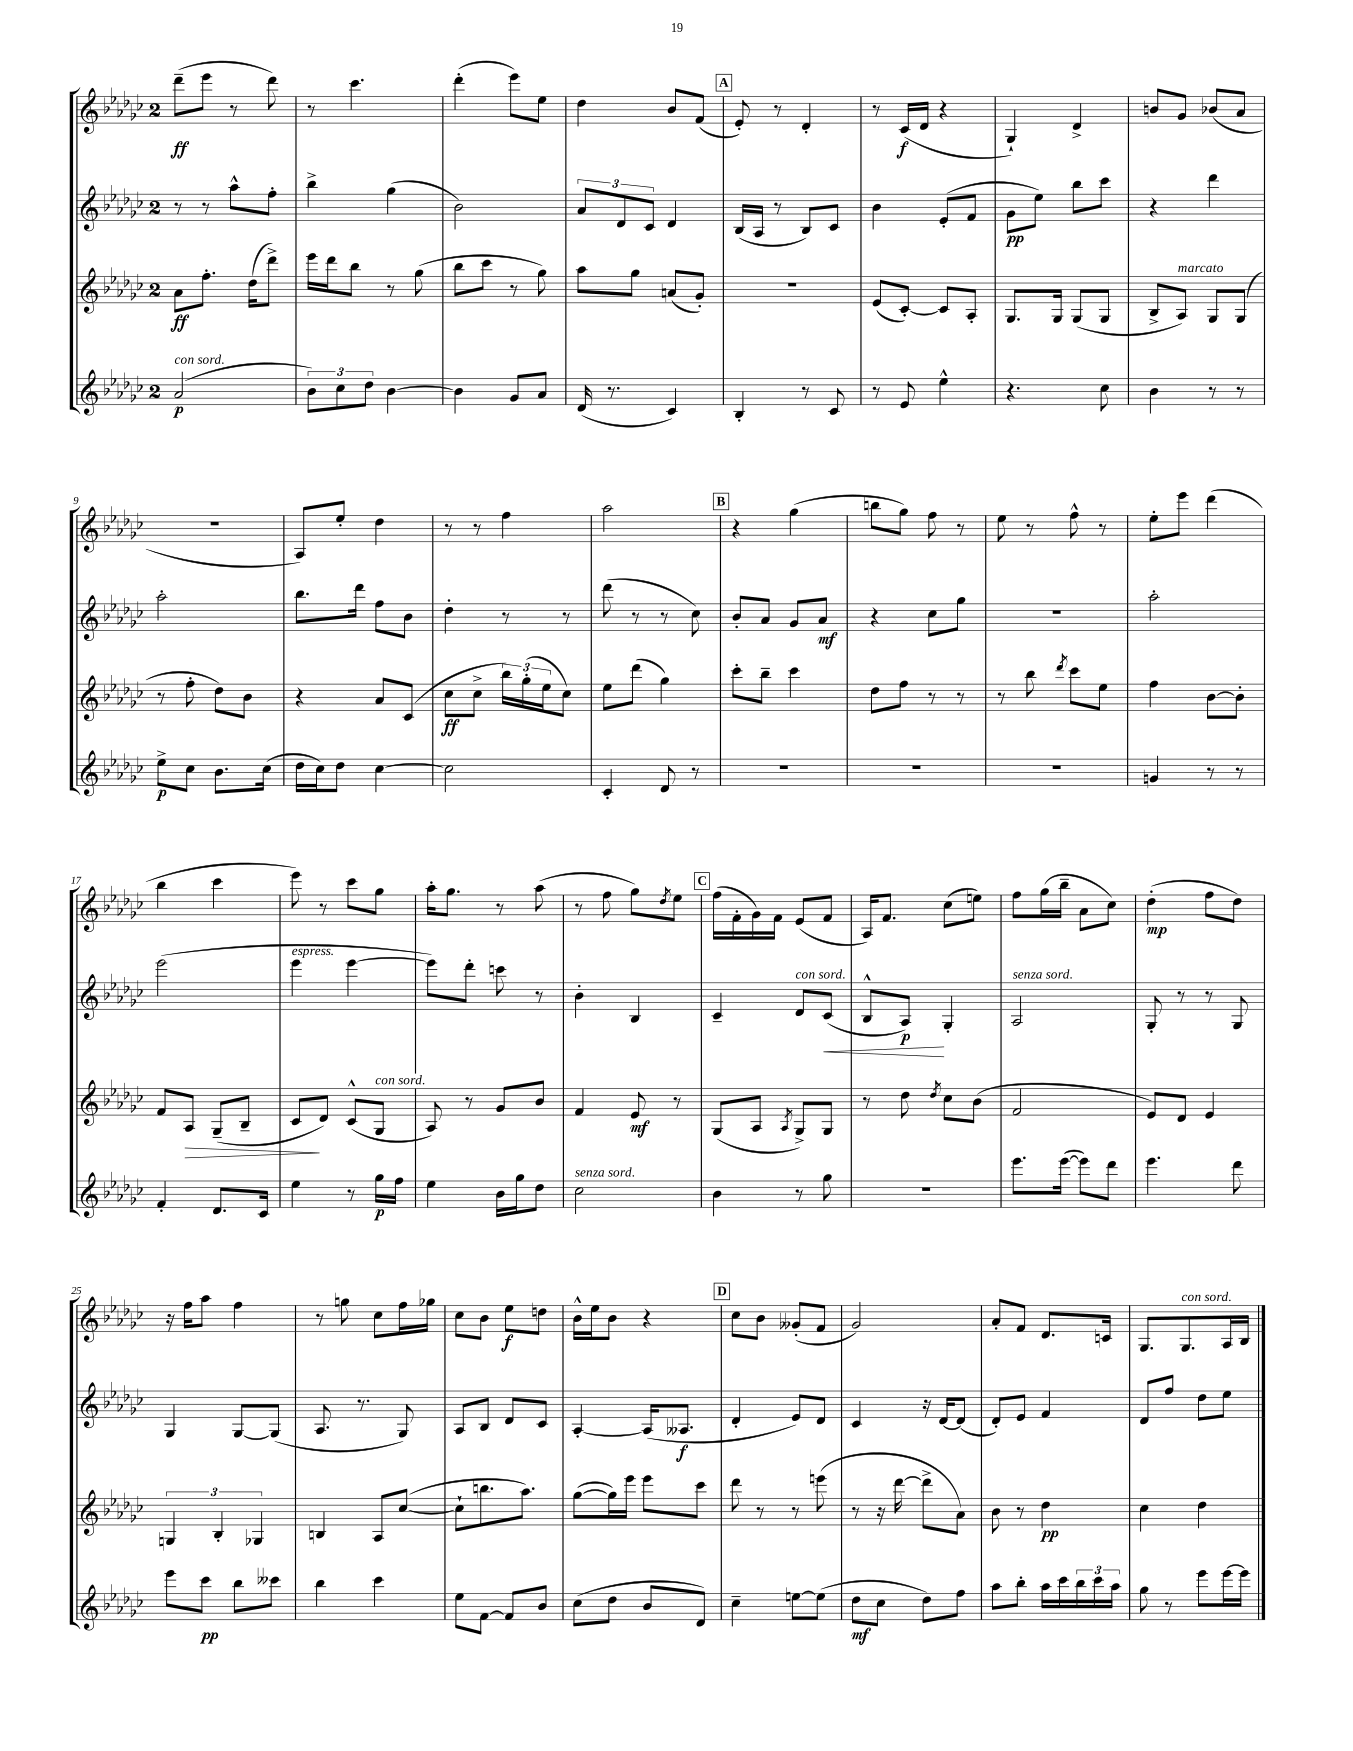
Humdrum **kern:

**kern	**dynam	**kern	**dynam	**kern	**dynam	**kern	**dynam
*part4	*part4	*part3	*part3	*part2	*part2	*part1	*part1
*staff4	*staff4	*staff3	*staff3	*staff2	*staff2	*staff1	*staff1
*clefG2	*	*clefG2	*	*clefG2	*	*clefG2	*
*k[b-e-a-d-g-c-]	*	*k[b-e-a-d-g-c-]	*	*k[b-e-a-d-g-c-]	*	*k[b-e-a-d-g-c-]	*
*M2/4	*	*M2/4	*	*M2/4	*	*M2/4	*
=1	=1	=1	=1	=1	=1	=1	=1
!LO:TX:a:i:t=con sord.	!	!	!	!	!	!	!
(2a-/	p	8a-\L	ff	8r	.	(8ddd-~\L	ff
.	.	8.ff'\J	.	8r	.	8eee-\J	.
.	.	.	.	8aa-^^\L	.	8r	.
.	.	(16dd-\KL	.	.	.	.	.
.	.	8ddd-^\J)	.	8ff'\J	.	8ddd-\)	.
=2	=2	=2	=2	=2	=2	=2	=2
12b-\L)	.	16eee-\LL	.	4bb-^\	.	8r	.
.	.	16ddd-\J	.	.	.	.	.
12cc-\	.	.	.	.	.	.	.
.	.	8bb-\J	.	.	.	4.ccc-\	.
12dd-\J	.	.	.	.	.	.	.
[4b-\	.	8r	.	(4gg-\	.	.	.
.	.	(8gg-\	.	.	.	.	.
=3	=3	=3	=3	=3	=3	=3	=3
4b-\]	.	8bb-\L	.	2b-\)	.	(4ddd-'\	.
.	.	8ccc-\J	.	.	.	.	.
8g-/L	.	8r	.	.	.	8eee-\L)	.
8a-/J	.	8gg-\)	.	.	.	8ee-\J	.
=4	=4	=4	=4	=4	=4	=4	=4
(16d-/	.	8aa-\L	.	12a-/L	.	4dd-\	.
8.r	.	.	.	.	.	.	.
.	.	.	.	12d-/	.	.	.
.	.	8gg-\J	.	.	.	.	.
.	.	.	.	12c-/J	.	.	.
4c-/)	.	(8an/L	.	4d-/	.	8b-/L	.
.	.	8g-'/J)	.	.	.	(8f/J	.
!!LO:REH:place=s1:t=A
=5	=5	=5	=5	=5	=5	=5	=5
4B-'/	.	2r	.	(16B-/LL	.	8e-'/)	.
.	.	.	.	16A-/JJ	.	.	.
.	.	.	.	8r	.	8r	.
8r	.	.	.	8B-/L)	.	4d-'/	.
8c-/	.	.	.	8c-/J	.	.	.
=6	=6	=6	=6	=6	=6	=6	=6
8r	.	(8e-/L	.	4b-\	.	8r	.
8e-/	.	[8c-'/J)	.	.	.	(16c-/LL	f
.	.	.	.	.	.	16d-/JJ	.
4ee-^^\	.	8c-/L]	.	(8e-'/L	.	4r	.
.	.	8A-'/J	.	8f/J	.	.	.
=7	=7	=7	=7	=7	=7	=7	=7
4.r	.	8.G-/L	.	8g-\L	pp	4G-`/)	.
.	.	.	.	8ee-\J)	.	.	.
.	.	16G-/Jk	.	.	.	.	.
.	.	(8G-/L	.	8bb-\L	.	4d-^/	.
8cc-\	.	8G-/J	.	8ccc-\J	.	.	.
=8	=8	=8	=8	=8	=8	=8	=8
4b-\	.	8B-^/L	.	4r	.	8bn/L	.
!	!	!LO:TX:a:i:t=marcato	!	!	!	!	!
.	.	8A-/J)	.	.	.	8g-/J	.
8r	.	8G-/L	.	4ddd-\	.	(8b-X/L	.
8r	.	(8G-/J	.	.	.	8a-/J	.
!!LO:LB:g=z
=9	=9	=9	=9	=9	=9	=9	=9
8ee-^\L	p	8r	.	2aa-'\	.	2r	.
8cc-\J	.	8ff'\	.	.	.	.	.
8.b-\L	.	8dd-\L)	.	.	.	.	.
.	.	8b-\J	.	.	.	.	.
(16cc-\Jk	.	.	.	.	.	.	.
=10	=10	=10	=10	=10	=10	=10	=10
16dd-\LL	.	4r	.	8.bb-\L	.	8A-/L)	.
16cc-\J)	.	.	.	.	.	.	.
8dd-\J	.	.	.	.	.	8ee-'/J	.
.	.	.	.	16ddd-\Jk	.	.	.
[4cc-\	.	8a-/L	.	8ff\L	.	4dd-\	.
.	.	(8c-/J	.	8b-\J	.	.	.
=11	=11	=11	=11	=11	=11	=11	=11
2cc-\]	.	8cc-\L	ff	4dd-'\	.	8r	.
.	.	8cc-^\J	.	.	.	8r	.
.	.	24bb-\LL)	.	8r	.	4ff\	.
.	.	(24gg-'\	.	.	.	.	.
.	.	24ee-\J	.	.	.	.	.
.	.	8cc-\J)	.	8r	.	.	.
=12	=12	=12	=12	=12	=12	=12	=12
4c-'/	.	8ee-\L	.	(8ddd-\	.	2aa-\	.
.	.	(8ddd-\J	.	8r	.	.	.
8d-/	.	4gg-\)	.	8r	.	.	.
8r	.	.	.	8cc-\)	.	.	.
!!LO:REH:place=s1:t=B
=13	=13	=13	=13	=13	=13	=13	=13
2r	.	8ccc-'\L	.	8b-'/L	.	4r	.
.	.	8bb-~\J	.	8a-/J	.	.	.
.	.	4ccc-\	.	8g-/L	.	(4gg-\	.
.	.	.	.	8a-/J	mf	.	.
=14	=14	=14	=14	=14	=14	=14	=14
2r	.	8dd-\L	.	4r	.	8bbn\L	.
.	.	8ff\J	.	.	.	8gg-\J)	.
.	.	8r	.	8cc-\L	.	8ff\	.
.	.	8r	.	8gg-\J	.	8r	.
=15	=15	=15	=15	=15	=15	=15	=15
2r	.	8r	.	2r	.	8ee-\	.
.	.	8bb-\	.	.	.	8r	.
.	.	8qddd-/	.	.	.	.	.
.	.	8ccc-\L	.	.	.	8ff^^\	.
.	.	8ee-\J	.	.	.	8r	.
=16	=16	=16	=16	=16	=16	=16	=16
4gn/	.	4ff\	.	2aa-'\	.	8ee-'\L	.
.	.	.	.	.	.	8eee-\J	.
8r	.	[8b-\L	.	.	.	(4ddd-\	.
8r	.	8b-'\J]	.	.	.	.	.
!!LO:LB:g=z
=17	=17	=17	=17	=17	=17	=17	=17
4f'/	.	8f/L	.	(2eee-\	.	4bb-\	.
!	!	!	!LO:HP:b	!	!	!	!
.	.	8A-/J	>	.	.	.	.
8.d-/L	.	(8G-~/L	.	.	.	4ccc-\	.
.	.	8B-~/J	.	.	.	.	.
16c-/Jk	.	.	.	.	.	.	.
=18	=18	=18	=18	=18	=18	=18	=18
!	!	!	!	!LO:TX:a:i:t=espress.	!	!	!
4ee-\	.	8c-/L	.	4eee-\	.	8eee-\)	.
.	.	8d-/J)	]	.	.	8r	.
8r	.	(8c-^^/L	.	[4eee-\	.	8ccc-\L	.
!	!	!LO:TX:a:i:t=con sord.	!	!	!	!	!
16gg-\LL	p	8G-/J	.	.	.	8gg-\J	.
16ff\JJ	.	.	.	.	.	.	.
=19	=19	=19	=19	=19	=19	=19	=19
4ee-\	.	8A-/)	.	8eee-\L])	.	16aa-'\KL	.
.	.	.	.	.	.	8.gg-\J	.
.	.	8r	.	8ddd-'\J	.	.	.
16b-\LL	.	8g-/L	.	8cccn\	.	8r	.
16gg-\J	.	.	.	.	.	.	.
8dd-\J	.	8b-/J	.	8r	.	(8aa-\	.
=20	=20	=20	=20	=20	=20	=20	=20
!LO:TX:a:i:t=senza sord.	!	!	!	!	!	!	!
2cc-\	.	4f/	.	4b-'\	.	8r	.
.	.	.	.	.	.	8ff\	.
.	.	8e-/	mf	4B-/	.	8gg-\L)	.
.	.	.	.	.	.	8qdd-/	.
.	.	8r	.	.	.	8ee-\J	.
!!LO:REH:place=s1:t=C
=21	=21	=21	=21	=21	=21	=21	=21
4b-\	.	(8G-/L	.	4c-~/	.	(16ff\LL	.
.	.	.	.	.	.	16f'\	.
.	.	8A-/J	.	.	.	16g-\)	.
.	.	.	.	.	.	16f\JJ	.
.	.	8qA-/	.	.	.	.	.
!	!	!	!	!LO:TX:a:i:t=con sord.	!	!	!
8r	.	8G-^/L)	.	8d-/L	.	(8e-/L	.
!	!	!	!	!	!LO:HP:b	!	!
8gg-\	.	8G-/J	.	(8c-/J	<	8f/J	.
=22	=22	=22	=22	=22	=22	=22	=22
2r	.	8r	.	8B-^^/L	.	16A-/KL)	.
.	.	.	.	.	.	8.f/J	.
.	.	8dd-\	.	8A-/J)	p	.	.
.	.	8qdd-/	.	.	.	.	.
.	.	8cc-\L	.	4G-'/	[	(8cc-\L	.
.	.	(8b-\J	.	.	.	8een\J)	.
=23	=23	=23	=23	=23	=23	=23	=23
!	!	!	!	!LO:TX:a:i:t=senza sord.	!	!	!
8.eee-\L	.	2f/	.	2A-/	.	8ff\L	.
.	.	.	.	.	.	(16gg-\L	.
([16eee-\Jk	.	.	.	.	.	16bb-~\JJ	.
8eee-\L])	.	.	.	.	.	8a-\L	.
8ddd-\J	.	.	.	.	.	8cc-\J)	.
=24	=24	=24	=24	=24	=24	=24	=24
4.eee-\	.	8e-/L)	.	8G-'/	.	(4dd-'\	mp
.	.	8d-/J	.	8r	.	.	.
.	.	4e-/	.	8r	.	8ff\L	.
8ddd-\	.	.	.	8G-/	.	8dd-\J)	.
!!LO:LB:g=z
=25	=25	=25	=25	=25	=25	=25	=25
8eee-\L	.	6Gn/	.	4G-/	.	16r	.
.	.	.	.	.	.	16ff\KL	.
8ccc-\J	pp	.	.	.	.	8aa-\J	.
.	.	6B-'/	.	.	.	.	.
8bb-\L	.	.	.	[8G-/L	.	4ff\	.
.	.	6G-X/	.	.	.	.	.
8ccc--X\J	.	.	.	(8G-/J]	.	.	.
=26	=26	=26	=26	=26	=26	=26	=26
4bb-\	.	4Bn/	.	8.A-/	.	8r	.
.	.	.	.	.	.	8ggn\	.
.	.	.	.	8.r	.	.	.
4ccc-\	.	8A-/L	.	.	.	8cc-\L	.
.	.	([8cc-/J	.	8G-/)	.	16ff\L	.
.	.	.	.	.	.	16gg-X\JJ	.
=27	=27	=27	=27	=27	=27	=27	=27
8ee-\L	.	8cc-`\L]	.	8A-/L	.	8cc-\L	.
[8f\J	.	8.bbn\	.	8B-/J	.	8b-\J	.
8f/L]	.	.	.	8d-/L	.	8ee-\L	f
.	.	8.aa-\J)	.	.	.	.	.
8b-/J	.	.	.	8c-/J	.	8ddn\J	.
=28	=28	=28	=28	=28	=28	=28	=28
(8cc-\L	.	([8gg-\L	.	[4A-'/	.	16b-^^\LL	.
.	.	.	.	.	.	16ee-\J	.
8dd-\J	.	16gg-\L])	.	.	.	8b-\J	.
.	.	16eee-\JJ	.	.	.	.	.
8b-/L	.	8eee-\L	.	(16A-/KL]	.	4r	.
.	.	.	.	8.A--X/J	f	.	.
8d-/J)	.	8ccc-\J	.	.	.	.	.
!!LO:REH:place=s1:t=D
=29	=29	=29	=29	=29	=29	=29	=29
4cc-~\	.	8ddd-\	.	4d-'/	.	8cc-\L	.
.	.	8r	.	.	.	8b-\J	.
[8een\L	.	8r	.	8e-/L)	.	(8g--X'/L	.
(8ee\J]	.	(8eeen\	.	8d-/J	.	8f/J	.
=30	=30	=30	=30	=30	=30	=30	=30
8dd-\L	mf	8r	.	4c-/	.	2g-/)	.
8cc-\J	.	16r	.	.	.	.	.
.	.	[16ddd-\	.	.	.	.	.
8dd-\L)	.	8ddd-^\L]	.	16r	.	.	.
.	.	.	.	[16d-/KL	.	.	.
8ff\J	.	8a-\J)	.	(8d-/J]	.	.	.
=31	=31	=31	=31	=31	=31	=31	=31
8aa-\L	.	8b-\	.	8d-'/L)	.	8a-'/L	.
8bb-'\J	.	8r	.	8e-/J	.	8f/J	.
16aa-\LL	.	4dd-\	pp	4f/	.	8.d-/L	.
16ccc-\	.	.	.	.	.	.	.
24bb-\	.	.	.	.	.	.	.
24ccc-\	.	.	.	.	.	.	.
.	.	.	.	.	.	16cn/Jk	.
24aa-\JJ	.	.	.	.	.	.	.
=32	=32	=32	=32	=32	=32	=32	=32
8gg-\	.	4cc-\	.	8d-/L	.	8.G-/L	.
8r	.	.	.	8ff/J	.	.	.
!	!	!	!	!	!	!LO:TX:a:i:t=con sord.	!
.	.	.	.	.	.	8.G-/	.
8eee-\L	.	4dd-\	.	8dd-\L	.	.	.
[16eee-\L	.	.	.	8ee-\J	.	16A-/L	.
16eee-\JJ]	.	.	.	.	.	16B-/JJ	.
==	==	==	==	==	==	==	==
*-	*-	*-	*-	*-	*-	*-	*-
